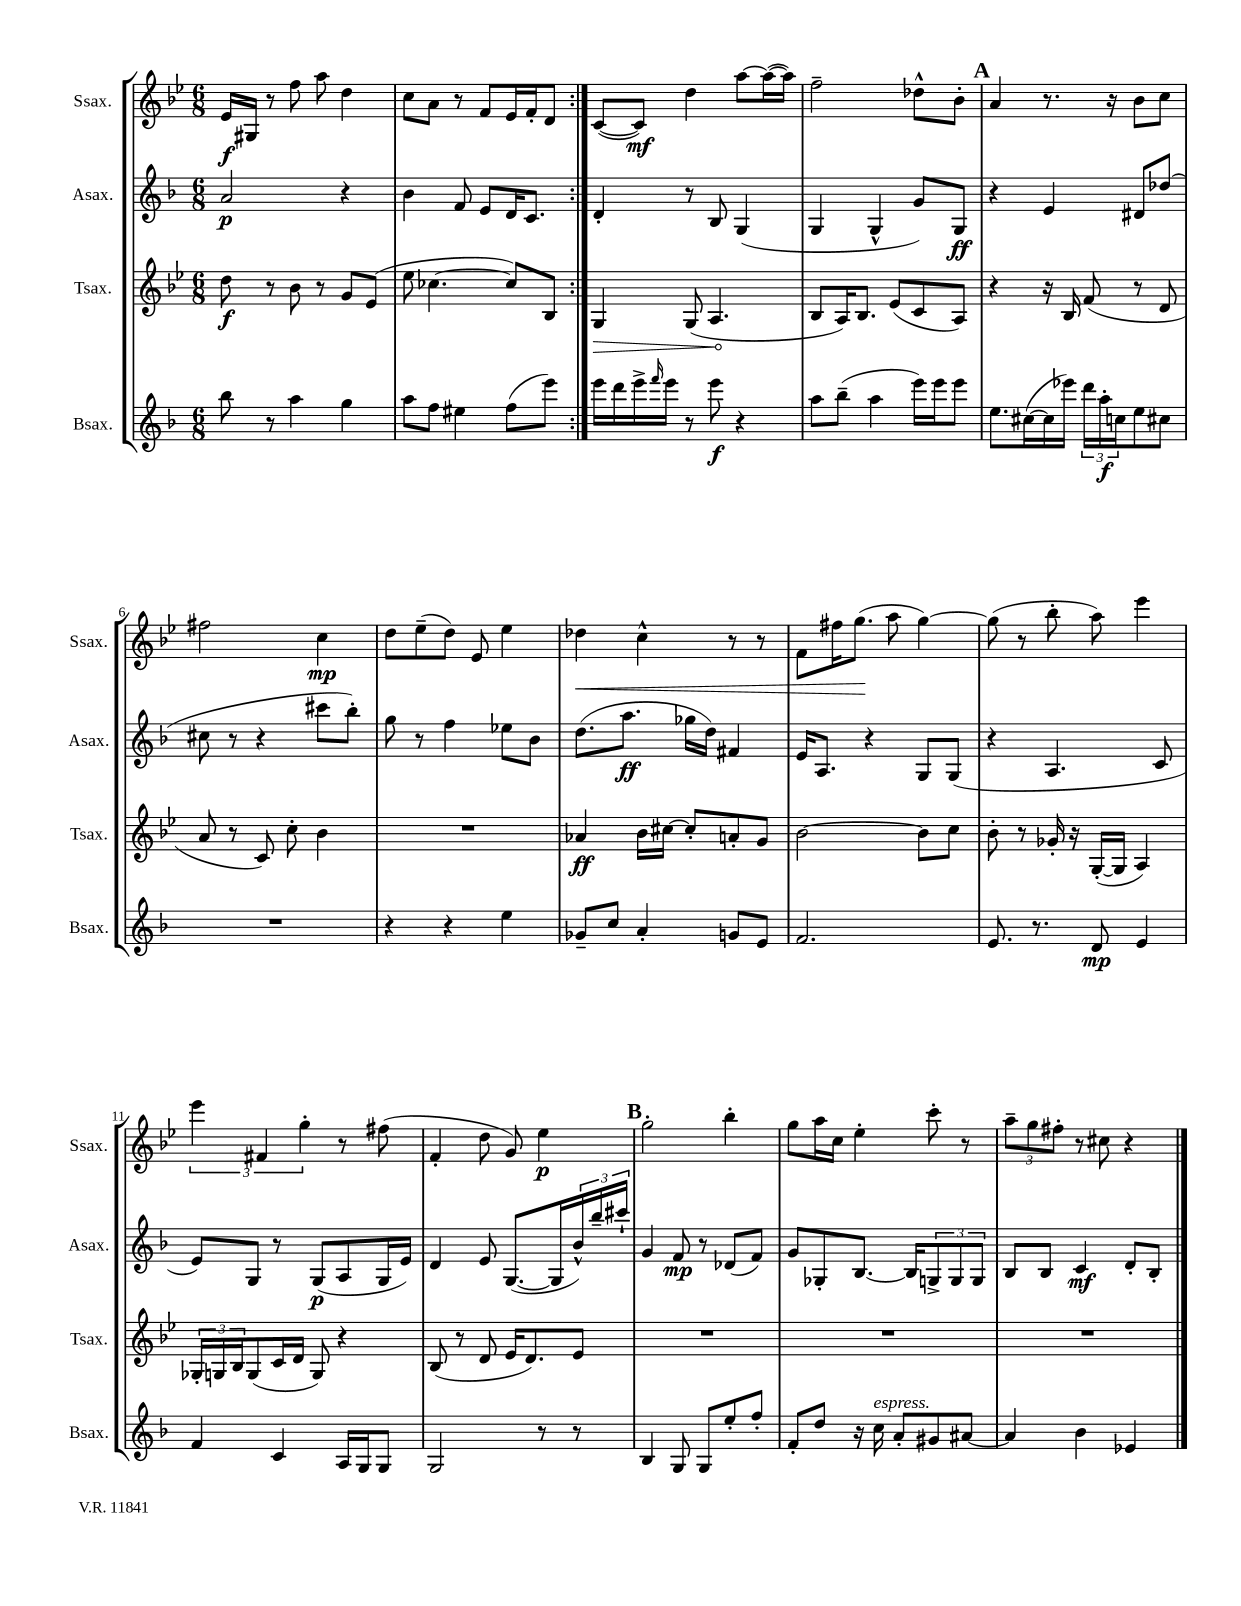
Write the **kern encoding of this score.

**kern	**kern	**kern	**kern
*staff4	*staff3	*staff2	*staff1
*clefG2	*clefG2	*clefG2	*clefG2
*k[b-]	*k[b-e-]	*k[b-]	*k[b-e-]
*M6/8	*M6/8	*M6/8	*M6/8
8bb-\	8dd\	2a/	16e-/LL
.	.	.	16G#/JJ
8r	8r	.	8r
4aa\	8b-\	.	8ff\
.	8r	.	8aa\
4gg\	8g/L	4r	4dd\
.	(8e-/J	.	.
=	=	=	=
8aa\L	8ee-\	4b-\	8cc\L
8ff\J	[4.cc-\	.	8a\J
4ee#\	.	8f/	8r
.	.	8e/L	8f/L
(8ff\L	8cc-/]L)	16d/K	16e-/L
.	.	8.c/J	16f'/J
8eee\J)	8B-/J	.	8d/J
=:|!	=:|!	=:|!	=:|!
16eee\LL	4G/	4d'/	([8c/L
16ddd\	.	.	.
16eee^\	.	.	8c/]J)
16qqfff/	.	.	.
16eee\JJ	.	.	.
8r	(8G/	8r	4dd\
8eee\	4.A/	8B-/	.
4r	.	(4G/	[8aa\L
.	.	.	(16aa\_L
.	.	.	16aa\]JJ)
=	=	=	=
8aa\L	8B-/L	4G/	2ff~\
(8bb-~\J	16A/K)	.	.
.	8.B-/J	.	.
4aa\	.	4G^^/	.
.	(8e-/L	.	.
16eee\LL)	8c/	8g/L)	8dd-^^\L
16eee\J	.	.	.
8eee\J	8A/J)	8G/J	8b-'\J
=	=	=	=
8.ee\L	4r	4r	4a/
([16cc#\L	.	.	.
16cc#\]	16r	4e/	8.r
16eee-\JJ)	16B-/	.	.
24ddd\LL	(8f/	.	.
24aa'\	.	.	.
.	.	.	16r
24cc\J	.	.	.
8ee\	8r	8d#/L	8b-\L
8cc#\J	8d/	(8dd-/J	8cc\J
=	=	=	=
2.r	8a/	8cc#\	2ff#\
.	8r	8r	.
.	8c/)	4r	.
.	8cc'\	.	.
.	4b-\	8ccc#\L	4cc\
.	.	8bb-'\J)	.
=	=	=	=
4r	2.r	8gg\	8dd\L
.	.	8r	(8ee-~\
4r	.	4ff\	8dd\J)
.	.	.	8e-/
4ee\	.	8ee-\L	4ee-\
.	.	8b-\J	.
=	=	=	=
8g-~/L	4a-/	(8.dd\L	4dd-\
8cc/J	.	.	.
.	.	8.aa\J	.
4a'/	16b-\LL	.	4cc^^\
.	[16cc#\JJ	.	.
.	8cc#'/]L	16gg-\LL	.
.	.	16dd\JJ)	.
8g/L	8a'/	4f#/	8r
8e/J	8g/J	.	8r
=	=	=	=
2.f/	[2b-\	16e/LK	8f\L
.	.	8.A/J	.
.	.	.	16ff#\K
.	.	.	(8.gg\J
.	.	4r	.
.	.	.	8aa\
.	8b-\]L	8G/L	[4gg\)
.	8cc\J	(8G/J	.
=	=	=	=
8.e/	8b-'\	4r	(8gg\]
.	8r	.	8r
8.r	.	.	.
.	16g-'/	4.A/	8bb-'\
.	16r	.	.
8d/	([16G'/LL	.	8aa\)
.	16G/]JJ	.	.
4e/	4A/)	.	4eee-\
.	.	8c/	.
=	=	=	=
4f/	24G-'/LL	8e/L)	6eee-\
.	24G/	.	.
.	24B-/J	.	.
.	(8G/	8G/J	.
.	.	.	6f#/
4c/	16c/L	8r	.
.	16d/JJ	.	.
.	.	.	6gg'\
.	8G/)	(8G/L	.
16A/LL	4r	8A/	8r
16G/J	.	.	.
8G/J	.	16G/L	(8ff#\
.	.	16e/JJ)	.
=	=	=	=
2G/	(8B-/	4d/	4f'/
.	8r	.	.
.	8d/	8e/	8dd\
.	16e-/LK	([8.G/L	8g/)
.	8.d/)	.	.
8r	.	.	4ee-\
.	.	16G/]L	.
8r	8e-/J	24b-^^/)	.
.	.	24bb-~/	.
.	.	24ccc#`/JJ	.
=	=	=	=
4B-/	2.r	4g/	2gg'\
8G/	.	8f/	.
8G/L	.	8r	.
8ee'/	.	(8d-/L	4bb-'\
8ff'/J	.	8f/J)	.
=	=	=	=
8f'/L	2.r	8g/L	8gg\L
8dd/J	.	8G-'/	16aa\L
.	.	.	16cc\JJ
16r	.	[8.B-/J	4ee-'\
16cc\	.	.	.
8a'/L	.	.	.
.	.	16B-/]LK	.
8g#/	.	12G^/	8ccc'\
.	.	12G/	.
[8a#/J	.	.	8r
.	.	12G/J	.
=	=	=	=
4a#/]	2.r	8B-/L	12aa~\L
.	.	.	12gg\
.	.	8B-/J	.
.	.	.	12ff#'\J
4b-\	.	4c/	8r
.	.	.	8cc#\
4e-/	.	8d'/L	4r
.	.	8B-'/J	.
==	==	==	==
*-	*-	*-	*-
